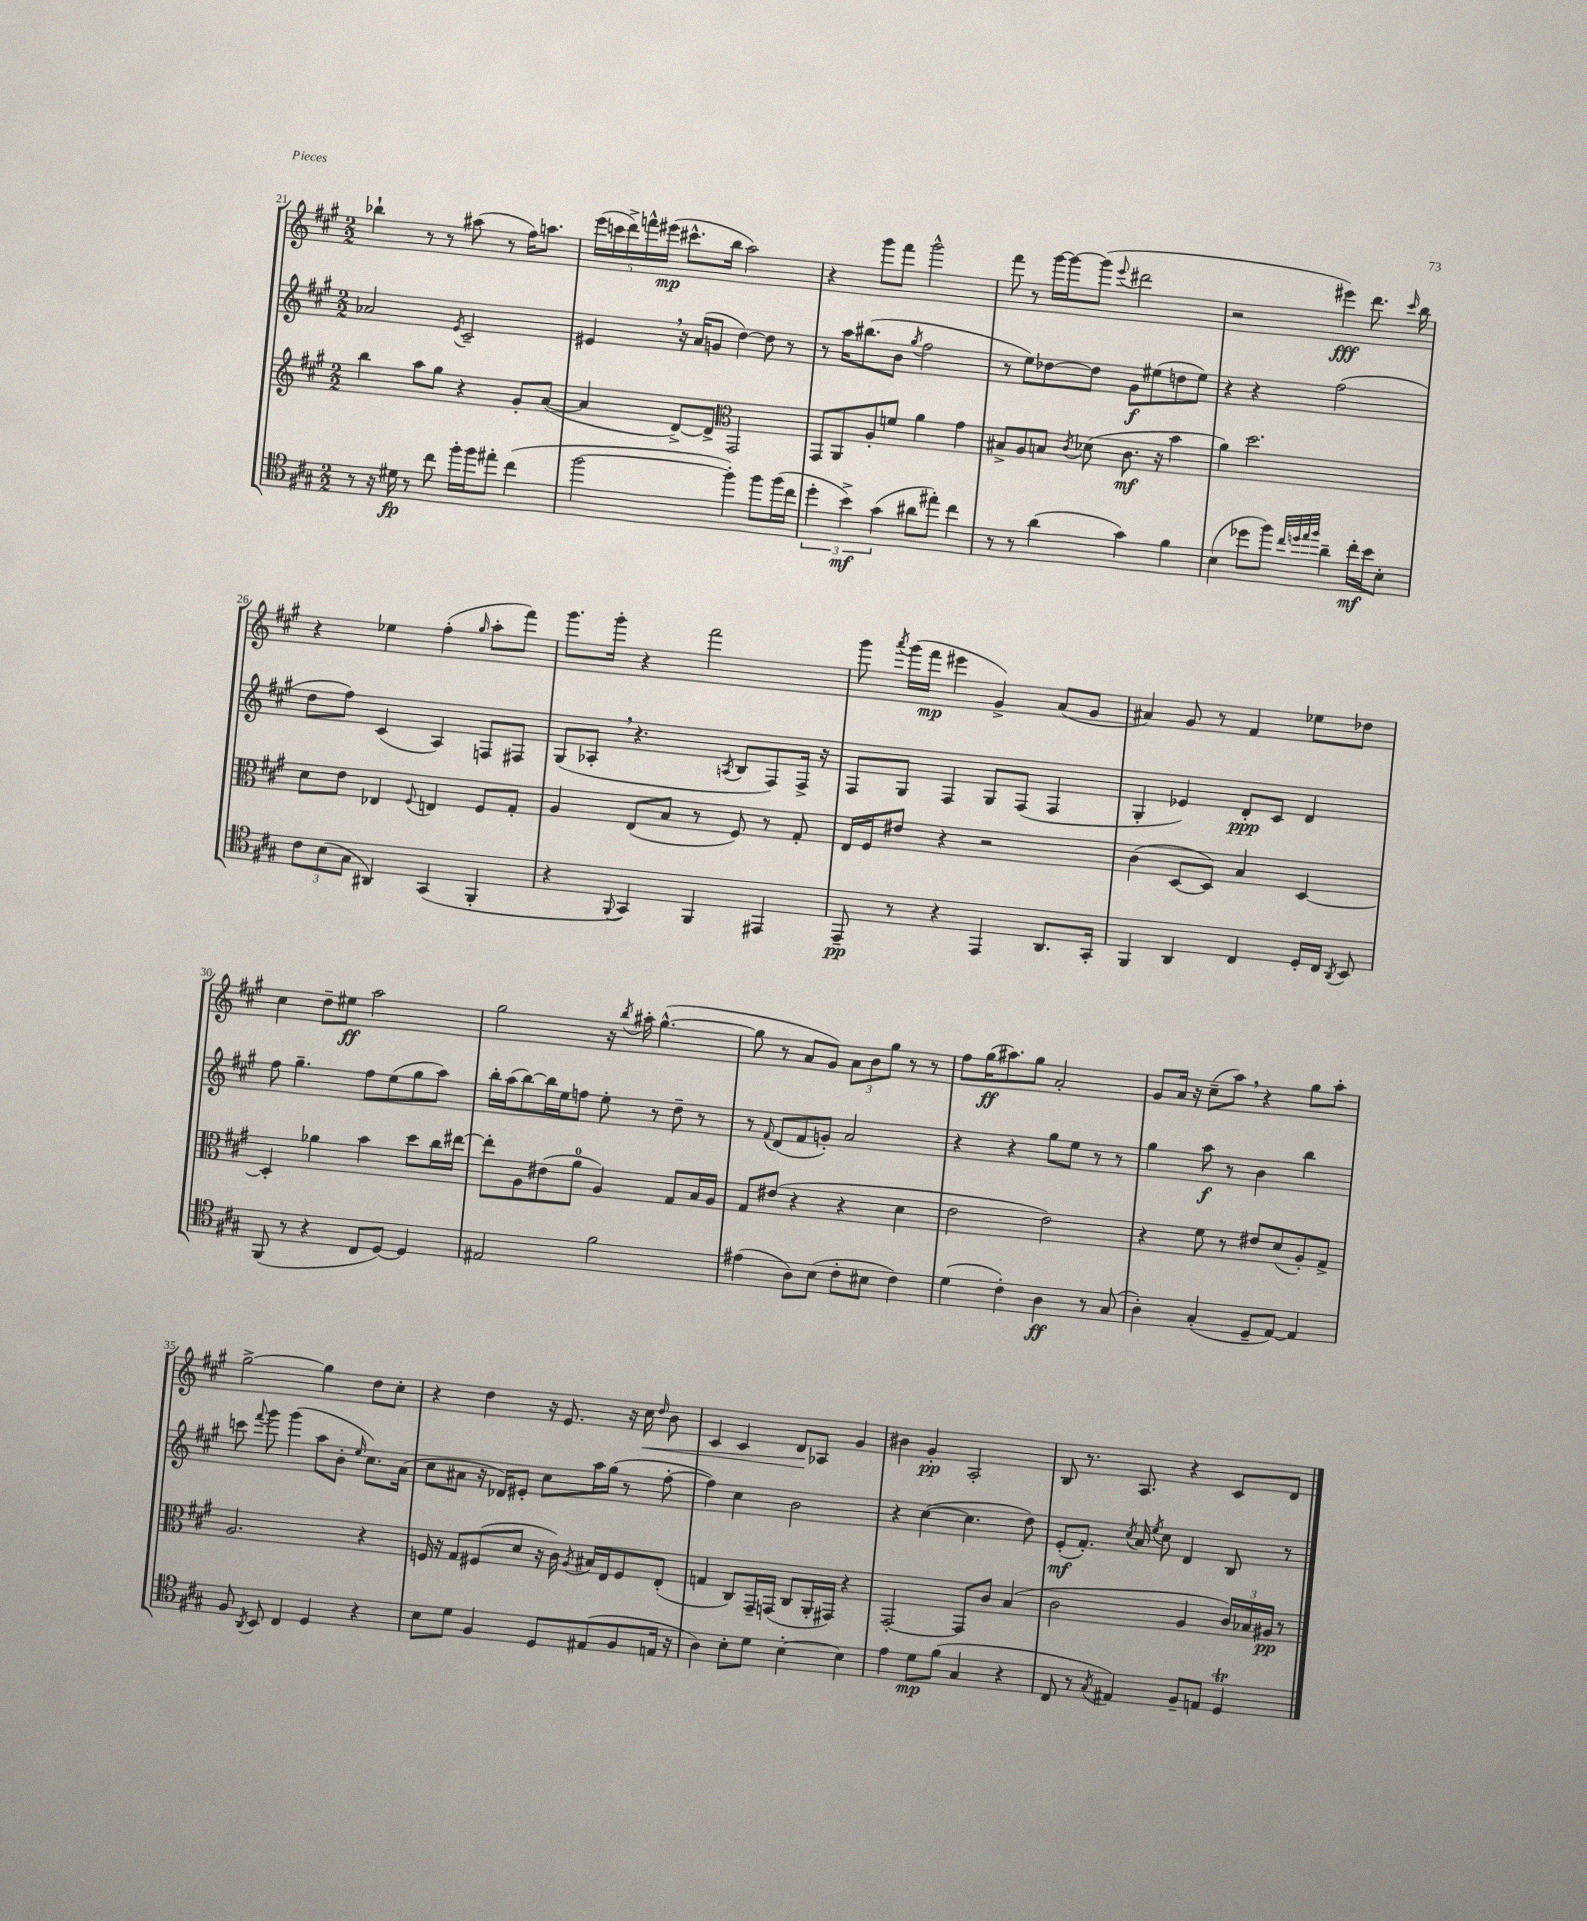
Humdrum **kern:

**kern	**dynam	**kern	**dynam	**kern	**dynam	**kern	**dynam
*part4	*part4	*part3	*part3	*part2	*part2	*part1	*part1
*staff4	*staff4	*staff3	*staff3	*staff2	*staff2	*staff1	*staff1
*clefC4	*	*clefG2	*	*clefG2	*	*clefG2	*
*k[f#c#g#]	*	*k[f#c#g#]	*	*k[f#c#g#]	*	*k[f#c#g#]	*
*M2/2	*	*M2/2	*	*M2/2	*	*M2/2	*
=21	=21	=21	=21	=21	=21	=21	=21
8r	.	4bb\	.	2a-X/	.	4bb-X`\	.
16r	.	.	.	.	.	.	.
16d#X\	fp	.	.	.	.	.	.
8r	.	8aa\L	.	.	.	8r	.
8cc#\	.	8gg#\J	.	.	.	8r	.
.	.	.	.	8qe/	.	.	.
16ff#'\LL	.	4r	.	2c#~/	.	(8aa#X\	.
16ff#\J	.	.	.	.	.	.	.
8ee#X'\J	.	.	.	.	.	8r	.
(4cc#\	.	8g#'/L	.	.	.	16ff#\KL)	.
.	.	.	.	.	.	8.aan\J	.
.	.	([8a/J	.	.	.	.	.
=22	=22	=22	=22	=22	=22	=22	=22
[2ff#\	.	4a/]	.	4e#X,/	.	(20eee\LL	.
.	.	.	.	.	.	20cccn\	.
.	.	.	.	.	.	20ddd^\)	.
.	.	.	.	.	.	20fffn^^\	.
.	.	.	.	.	.	(20eee#X\JJ	mp
.	.	[8d^/L)	.	16r	.	8.ccc#X^^\L	.
.	.	.	.	(16a/KL	.	.	.
.	.	8d^/J]	.	8gn/J	.	.	.
.	.	.	.	.	.	16bb\Jk	.
*	*	*clefC3	*	*	*	*	*
4ff#'\])	.	2GG#/	.	[4dd\)	.	2aa\)	.
8ff#\L	.	.	.	8dd\]	.	.	.
(16ff#\L	.	.	.	8r	.	.	.
16cc#\JJ	.	.	.	.	.	.	.
=23	=23	=23	=23	=23	=23	=23	=23
6dd'\	.	8GG#/L	.	8r	.	4r	.
.	.	8AA/	.	16aa\KL	.	.	.
6b^\)	mf	.	.	.	.	.	.
.	.	.	.	(8.bb#X\	.	.	.
.	.	8A'/	.	.	.	8ggg#\L	.
(6g#\	.	.	.	.	.	.	.
.	.	8fn/J	.	8b\J	.	8fff#\J	.
.	.	.	.	8qgg#/	.	.	.
8a#X\L	.	4a\	.	2ff#\	.	2ggg#^^\	.
8ee#X'\J)	.	.	.	.	.	.	.
4cc#\	.	4g#\	.	.	.	.	.
=24	=24	=24	=24	=24	=24	=24	=24
8r	.	8B#X^/L	.	8r	.	8fff#\	.
8r	.	8A/	.	8ee\L)	.	8r	.
(4a\	.	8Bn/J	.	[8dd-X\	.	[16ggg#\LL	.
.	.	.	.	.	.	16ggg#\J_	.
.	.	8qc#/	.	.	.	.	.
.	.	(8d-X\	.	8dd-\J]	.	(8ggg#\J]	.
.	.	.	.	.	.	8qqeee/	.
4g#\)	.	8.c#\	mf	8g#\L	f	2ddd#X\	.
.	.	.	.	(8ee#X\	.	.	.
.	.	16r	.	.	.	.	.
4f#\	.	4b\	.	8ddn\	.	.	.
.	.	.	.	8ee#\J)	.	.	.
=25	=25	=25	=25	=25	=25	=25	=25
(4B\	.	4a\)	.	4r	.	2r	.
8dd-X\L	.	2.dd\	.	4r	.	.	.
8ff#\J)	.	.	.	.	.	.	.
32qqcc#/LLL	.	.	.	.	.	.	.
32qqddn/	.	.	.	.	.	.	.
32qqee/	.	.	.	.	.	.	.
32qqff#/JJJ	.	.	.	.	.	.	.
4a~\	.	.	.	(2ff#\	.	4eee#X\)	fff
16cc#'\LL	mf	.	.	.	.	8.ddd\	.
16b\J	.	.	.	.	.	.	.
8B'\J	.	.	.	.	.	.	.
.	.	.	.	.	.	16qqccc#/	.
.	.	.	.	.	.	16bb\	.
!!LO:LB:g=z
=26	=26	=26	=26	=26	=26	=26	=26
12c#\L	.	8d\L	.	8dd\L	.	4r	.
(12B\	.	.	.	.	.	.	.
.	.	8e\J	.	8ff#\J)	.	.	.
12G#\J	.	.	.	.	.	.	.
4AA#X/)	.	4E-X/	.	(4c#/	.	4ee-X\	.
.	.	8qqF#/	.	.	.	.	.
(4GG#/	.	4En/	.	4A/)	.	(4ff#'\	.
.	.	.	.	.	.	16qqgg#/	.
4FF#'/	.	8F#/L	.	8Fn/L	.	8aa'\L	.
.	.	8G#'/J	.	8F#X/J	.	8fff#\J)	.
=27	=27	=27	=27	=27	=27	=27	=27
4r	.	4A/	.	(8G#/L	.	8.ggg#\L	.
.	.	.	.	8A-X',/J	.	.	.
.	.	.	.	.	.	16ggg#'\Jk	.
8qqFF#/	.	.	.	.	.	.	.
4GG#/)	.	(8E/L	.	4.r	.	4r	.
.	.	8B/J	.	.	.	.	.
4FF#/	.	8r	.	.	.	2fff#\	.
.	.	.	.	8qAn/	.	.	.
.	.	8F#/)	.	8B/L	.	.	.
4EE#X/	.	8r	.	8F#/)	.	.	.
.	.	8G#'/	.	16F#^/Jk	.	.	.
.	.	.	.	16r	.	.	.
=28	=28	=28	=28	=28	=28	=28	=28
8EE~/	pp	16E/LL	.	8F#/L	.	8ggg#\	.
.	.	16F#/J	.	.	.	.	.
.	.	.	.	.	.	8qaaa/	.
8r	.	8e#X/J	.	8G#/J	.	(16ggg#\LL	.
.	.	.	.	.	.	16fff#\JJ	mp
4r	.	4r	.	4F#/	.	4eee#X\	.
4EE/	.	2r	.	8G#/L	.	4g#^/)	.
.	.	.	.	(8F#/J	.	.	.
8.AA/L	.	.	.	4F#/	.	(8a/L	.
.	.	.	.	.	.	8g#/J	.
16GG#'/Jk	.	.	.	.	.	.	.
=29	=29	=29	=29	=29	=29	=29	=29
4FF#/	.	(4c#\	.	4G#'/	.	4a#X/)	.
4AA/	.	[8D/L	.	4e-X/)	.	8g#/	.
.	.	8D/J])	.	.	.	8r	.
4C#/	.	4B/	.	8d'/L	ppp	4f#/	.
.	.	.	.	8c#/J	.	.	.
16D'/LL	.	[4D/	.	4d/	.	8ee-X\L	.
16C#/JJ	.	.	.	.	.	.	.
8qAA/	.	.	.	.	.	.	.
8BB/	.	.	.	.	.	8dd-X\J	.
!!LO:LB:g=z
=30	=30	=30	=30	=30	=30	=30	=30
(8FF#/	.	4D'/]	.	8ff#\	.	4cc#\	.
8r	.	.	.	4.gg#~\	.	.	.
4r	.	4a-X\	.	.	.	8dd~\L	.
.	.	.	.	.	.	8ee#X\J	ff
8C#/L	.	4b\	.	8ff#\L	.	2aa\	.
[8D/J)	.	.	.	(8ee\	.	.	.
4D/]	.	8dd\L	.	8gg#\	.	.	.
.	.	16cc#\L	.	8aa\J)	.	.	.
.	.	[16ee#X\JJ	.	.	.	.	.
=31	=31	=31	=31	=31	=31	=31	=31
2E#X/	.	8ee#'\L]	.	16bb'\LL	.	2gg#\	.
.	.	.	.	(16aa\J	.	.	.
.	.	8A\	.	[8bb\)	.	.	.
.	.	(8e#X\	.	16bb\L]	.	.	.
.	.	.	.	16ee\J	.	.	.
.	.	8a\J	.	8ffn\J	.	.	.
2f#\	.	4A/)	.	8ee'\	.	16r	.
.	.	.	.	.	.	8qbb/	.
.	.	.	.	.	.	16aa#X'\	.
.	.	.	.	8r	.	([4.gg#^^\	.
.	.	8G#/L	.	8dd~\	.	.	.
.	.	16B/L	.	8r	.	.	.
.	.	16A/JJ	.	.	.	.	.
=32	=32	=32	=32	=32	=32	=32	=32
(4e#X\	.	8G#/L	.	8r	.	8gg#\]	.
.	.	.	.	8qqf#/	.	.	.
.	.	(8e#X/J	.	(8d/L	.	8r	.
8A\L)	.	4r	.	8f#/	.	8a/L	.
(8B\J	.	.	.	8gn'/J)	.	8g#/J)	.
8c#'\L	.	4r	.	2a/	.	12a\L	.
.	.	.	.	.	.	12b\	.
8B#X\J	.	.	.	.	.	.	.
.	.	.	.	.	.	12gg#\J	.
4c#\)	.	4d\	.	.	.	8r	.
.	.	.	.	.	.	8r	.
=33	=33	=33	=33	=33	=33	=33	=33
(4d\	.	2e\	.	4r	.	8ff#\L	.
.	.	.	.	.	.	(16gg#\K	ff
.	.	.	.	.	.	8.aa#X\)	.
4c#'\)	.	.	.	4r	.	.	.
.	.	.	.	.	.	8gg#\J	.
4A\	ff	2e\)	.	8gg#\L	.	2a'/	.
.	.	.	.	8ee\J	.	.	.
8r	.	.	.	8r	.	.	.
(8G#/	.	.	.	8r	.	.	.
=34	=34	=34	=34	=34	=34	=34	=34
4A'\)	.	4r	.	4gg#\	.	8g#/L	.
.	.	.	.	.	.	16a/Jk	.
.	.	.	.	.	.	16r	.
(4G#'/	.	8f#\	.	8aa\	f	(8cc#~\L	.
.	.	8r	.	8r	.	8aa,\J)	.
8D~/L	.	8e#X/L	.	4b\	.	4r	.
[8E/J)	.	(8d/	.	.	.	.	.
4E/]	.	8A'/)	.	4bb\	.	8gg#\L	.
.	.	8G#^/J	.	.	.	8aa'\J	.
!!LO:LB:g=z
=35	=35	=35	=35	=35	=35	=35	=35
8F#/	.	2.A/	.	8cccn\	.	[2gg#^\	.
8qAA/	.	.	.	8qqfff#/	.	.	.
8BB/	.	.	.	8ggg#\	.	.	.
4C#/	.	.	.	(4ggg#\	.	.	.
4D/	.	.	.	8aa\L	.	4gg#\]	.
.	.	.	.	8b'\J	.	.	.
.	.	.	.	16qqee/	.	.	.
4r	.	4r	.	8.cc#\L)	.	8dd\L	.
.	.	.	.	.	.	8cc#'\J	.
.	.	.	.	(16a\Jk	.	.	.
=36	=36	=36	=36	=36	=36	=36	=36
8B\L	.	16Fn/	.	8cc#\L	.	4r	.
.	.	16r	.	.	.	.	.
8d\J	.	8G#/L	.	8a#X\J	.	.	.
4F#/	.	(8F#X/	.	16r	.	4dd\	.
.	.	.	.	16d-X/KL)	.	.	.
.	.	8d/J	.	8e#X'/J	.	.	.
8D/L	.	16r	.	8cc#\L	.	16r	.
.	.	16c#\)	.	.	.	8.e/	.
.	.	8qA/	.	.	.	.	.
(8E#X/	.	16B#X/LL	.	16aa\L	.	.	.
.	.	16E/J	.	(16gg#\JJ	.	.	.
8F#/	.	8F#/	.	8r	.	16r	.
!	!	!	!	!	!	!	!LO:HP:b
.	.	.	.	.	.	16cc#\	<
.	.	.	.	.	.	16qqdd/	.
16En/Jk	.	(8E'/J	.	[8ff#'\	.	8b\	.
16r	.	.	.	.	.	.	.
=37	=37	=37	=37	=37	=37	=37	=37
4A\)	.	4Gn/	.	4ff#\])	.	4c#/	.
8B'\L	.	8C#/L)	.	4cc#\	.	4c#/	.
8d\J	.	16GG#~/L	.	.	.	.	.
.	.	(16GGn/JJ	.	.	.	.	.
[4B'\	.	8C#/L	.	2b\	.	8d/L	.
.	.	16AA'/L	.	.	.	8A-X/J	[
.	.	16GG#X/JJ)	.	.	.	.	.
4B\]	.	4r	.	.	.	4g#/	.
=38	=38	=38	=38	=38	=38	=38	=38
4e\	.	[2GG#'/	.	4r	.	4b#X\	.
8d\L	mp	.	.	([4cc#\	.	4g#'/	pp
(8f#\J	.	.	.	.	.	.	.
4G#/	.	8GG#/L]	.	4.cc#\]	.	2A'/	.
.	.	8c#/J	.	.	.	.	.
4r	.	(4B/	.	.	.	.	.
.	.	.	.	8dd\)	.	.	.
=39	=39	=39	=39	=39	=39	=39	=39
8C#/	.	2c#\	.	(8e'/L	mf	8B/	.
8r	.	.	.	8.f#'/J)	.	8.r	.
8qG#/	.	.	.	.	.	.	.
4E#X/)	.	.	.	.	.	.	.
.	.	.	.	8qcc#/	.	.	.
.	.	.	.	16a/	.	8.A/	.
.	.	.	.	8qee/	.	.	.
.	.	.	.	8cc#\	.	.	.
8F#~/L	.	4A/	.	4d/	.	4r	.
8En/J	.	.	.	.	.	.	.
4DT/	.	24c#/LL)	.	8B/	.	8c#/L	.
.	.	24B-X/	.	.	.	.	.
.	.	24A#X/JJ	pp	.	.	.	.
.	.	8r	.	8r	.	8d/J	.
==	==	==	==	==	==	==	==
*-	*-	*-	*-	*-	*-	*-	*-
